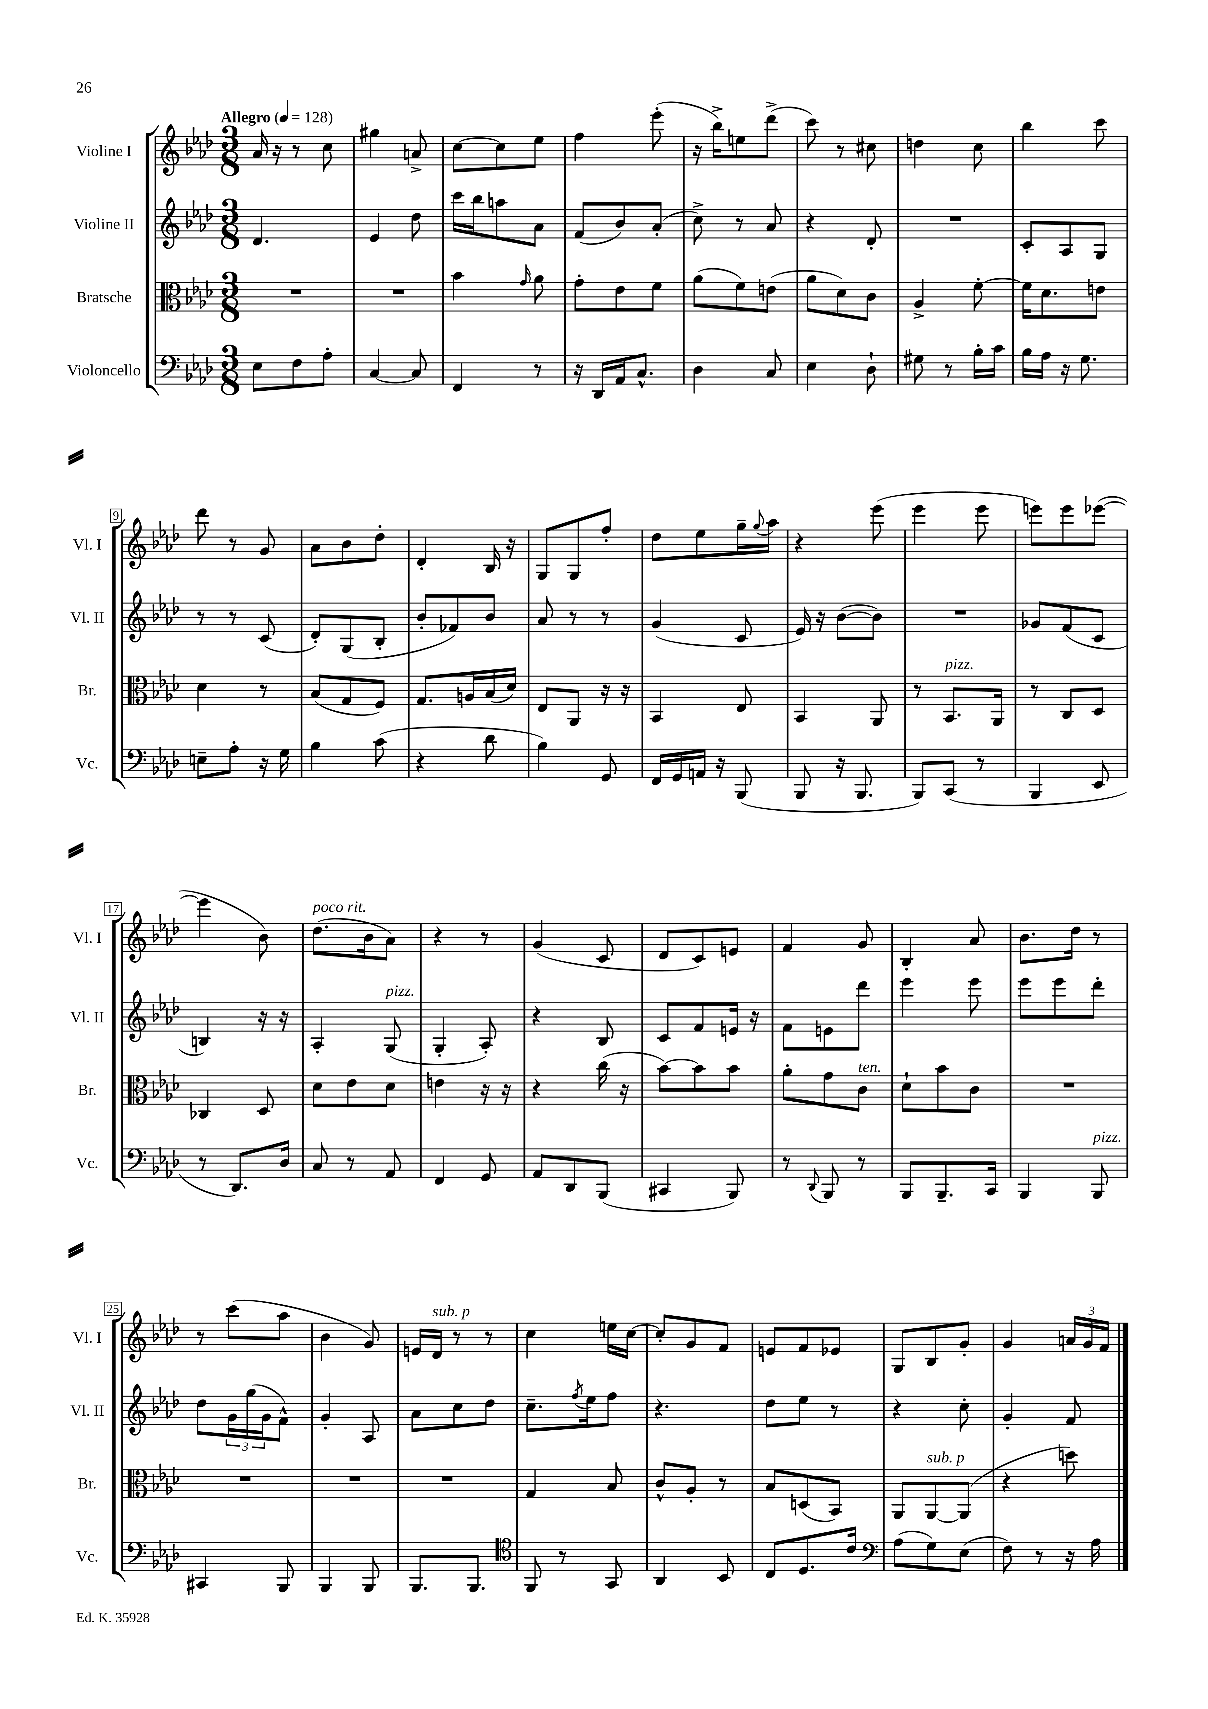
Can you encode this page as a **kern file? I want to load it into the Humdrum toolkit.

**kern	**kern	**kern	**kern
*staff4	*staff3	*staff2	*staff1
*clefF4	*clefC3	*clefG2	*clefG2
*k[b-e-a-d-]	*k[b-e-a-d-]	*k[b-e-a-d-]	*k[b-e-a-d-]
*M3/8	*M3/8	*M3/8	*M3/8
*MM128	*MM128	*MM128	*MM128
8E-	4.r	4.d-	16a-
.	.	.	16r
8F	.	.	8r
8A-'	.	.	8cc
=	=	=	=
[4C	4.r	4e-	4gg#
8C]	.	8dd-	8a^
=	=	=	=
4FF	4b-	16ccc	[8cc
.	.	16bb-	.
.	.	8aa	8cc]
.	16qqg	.	.
8r	8a-	8a-	8ee-
=	=	=	=
16r	8g'	(8f	4ff
16DD-	.	.	.
16AA-	8e-	8b-)	.
8.C^^	.	.	.
.	8f	(8a-'	(8eee-'
=	=	=	=
4D-	(8a-	8cc^)	16r
.	.	.	16bb-^)
.	8f)	8r	8ee
8C	(8e	8a-	(8ddd-^
=	=	=	=
4E-	8a-	4r	8ccc)
.	8d-)	.	8r
8D-`	8c	8d-'	8cc#
=	=	=	=
8G#	4A-^	4.r	4dd
8r	.	.	.
16B-'	[8f'	.	8cc
16c	.	.	.
=	=	=	=
16B-	16f]	8c'	4bb-
16A-	8.d-	.	.
16r	.	8A-	.
8.G	.	.	.
.	8e	8G	8ccc
=	=	=	=
8E~	4d-	8r	8ddd-
8A-'	.	8r	8r
16r	8r	(8c	8g
16G	.	.	.
=	=	=	=
4B-	(8B-	8d-')	8a-
.	8G	(8G	8b-
(8c	8F)	8B-'	8dd-'
=	=	=	=
4r	8.G	8b-'	4d-'
.	.	8f-)	.
.	16A	.	.
8d-	(16B-	8b-	16B-
.	16d-)	.	16r
=	=	=	=
4B-)	8E-	8a-	8G
.	8AA-	8r	8G
8GG	16r	8r	8ff'
.	16r	.	.
=	=	=	=
16FF	4BB-	(4g	8dd-
16GG	.	.	.
16AA	.	.	8ee-
16r	.	.	.
(8BBB-	8E-	8c	16gg~
.	.	.	8qqgg
.	.	.	16aa-
=	=	=	=
8BBB-	4BB-	16e-)	4r
.	.	16r	.
16r	.	([8b-	.
8.BBB-	.	.	.
.	8AA-	8b-])	(8eee-
=	=	=	=
8BBB-)	8r	4.r	4eee-
(8CC	8.BB-	.	.
8r	.	.	8eee-
.	16AA-	.	.
=	=	=	=
4BBB-	8r	8g-	8eee)
.	8C	(8f	8eee
8EE-	8D-	8c	([8eee-
=	=	=	=
8r	4C-	4B)	4eee-]
8.DD-)	.	.	.
.	8D-	16r	8b-)
16D-	.	16r	.
=	=	=	=
8C	8d-	4A-'	(8.dd-
8r	8e-	.	.
.	.	.	16b-
8AA-	8d-	(8G	8a-)
=	=	=	=
4FF	4e	4G'	4r
8GG	16r	8A-')	8r
.	16r	.	.
=	=	=	=
8AA-	4r	4r	(4g
8DD-	.	.	.
(8BBB-	(16cc	8B-	8c
.	16r	.	.
=	=	=	=
4CC#	[8b-)	8c	8d-
.	8b-]	8f	8c)
8BBB-)	8b-	16e	8e
.	.	16r	.
=	=	=	=
8r	8a-'	8f	4f
8qqDD-	.	.	.
8BBB-	8g	8e	.
8r	8c	8ddd-	8g
=	=	=	=
8BBB-	8d-`	4eee-	4B-'
8.BBB-~	8b-	.	.
.	8c	8eee-	8a-
16CC	.	.	.
=	=	=	=
4BBB-	4.r	8eee-	8.b-
.	.	8eee-	.
.	.	.	16dd-
8BBB-	.	8ddd-'	8r
=	=	=	=
4CC#	4.r	8dd-	8r
.	.	24g	(8ccc
.	.	(24gg	.
.	.	24g	.
8BBB-	.	8f^^)	8aa-
=	=	=	=
4BBB-	4.r	4g'	4b-
8BBB-	.	8A-	8g)
=	=	=	=
8.BBB-	4.r	8a-	16e
.	.	.	16d-
.	.	8cc	8r
8.BBB-	.	.	.
.	.	8dd-	8r
=	=	=	=
*clefC4	*	*	*
8FF	4G	8.cc~	4cc
8r	.	.	.
.	.	8qff	.
.	.	16ee-	.
8GG	8B-	8ff	16ee
.	.	.	[16cc
=	=	=	=
4AA-	8c^^	4.r	8cc']
.	8A-'	.	8g
8BB-	8r	.	8f
=	=	=	=
8C	8B-	8dd-	8e
8.D-	(8D	8ee-	8f
.	8BB-)	8r	8e-
16c	.	.	.
=	=	=	=
*clefF4	*	*	*
(8A-	8AA-	4r	8G
8G)	[8AA-	.	8B-
(8E-	(8AA-]	8cc'	8g'
=	=	=	=
8F)	4r	4g'	4g
8r	.	.	.
16r	8dd)	8f	24a
.	.	.	24g
16A-	.	.	.
.	.	.	24f
==	==	==	==
*-	*-	*-	*-
